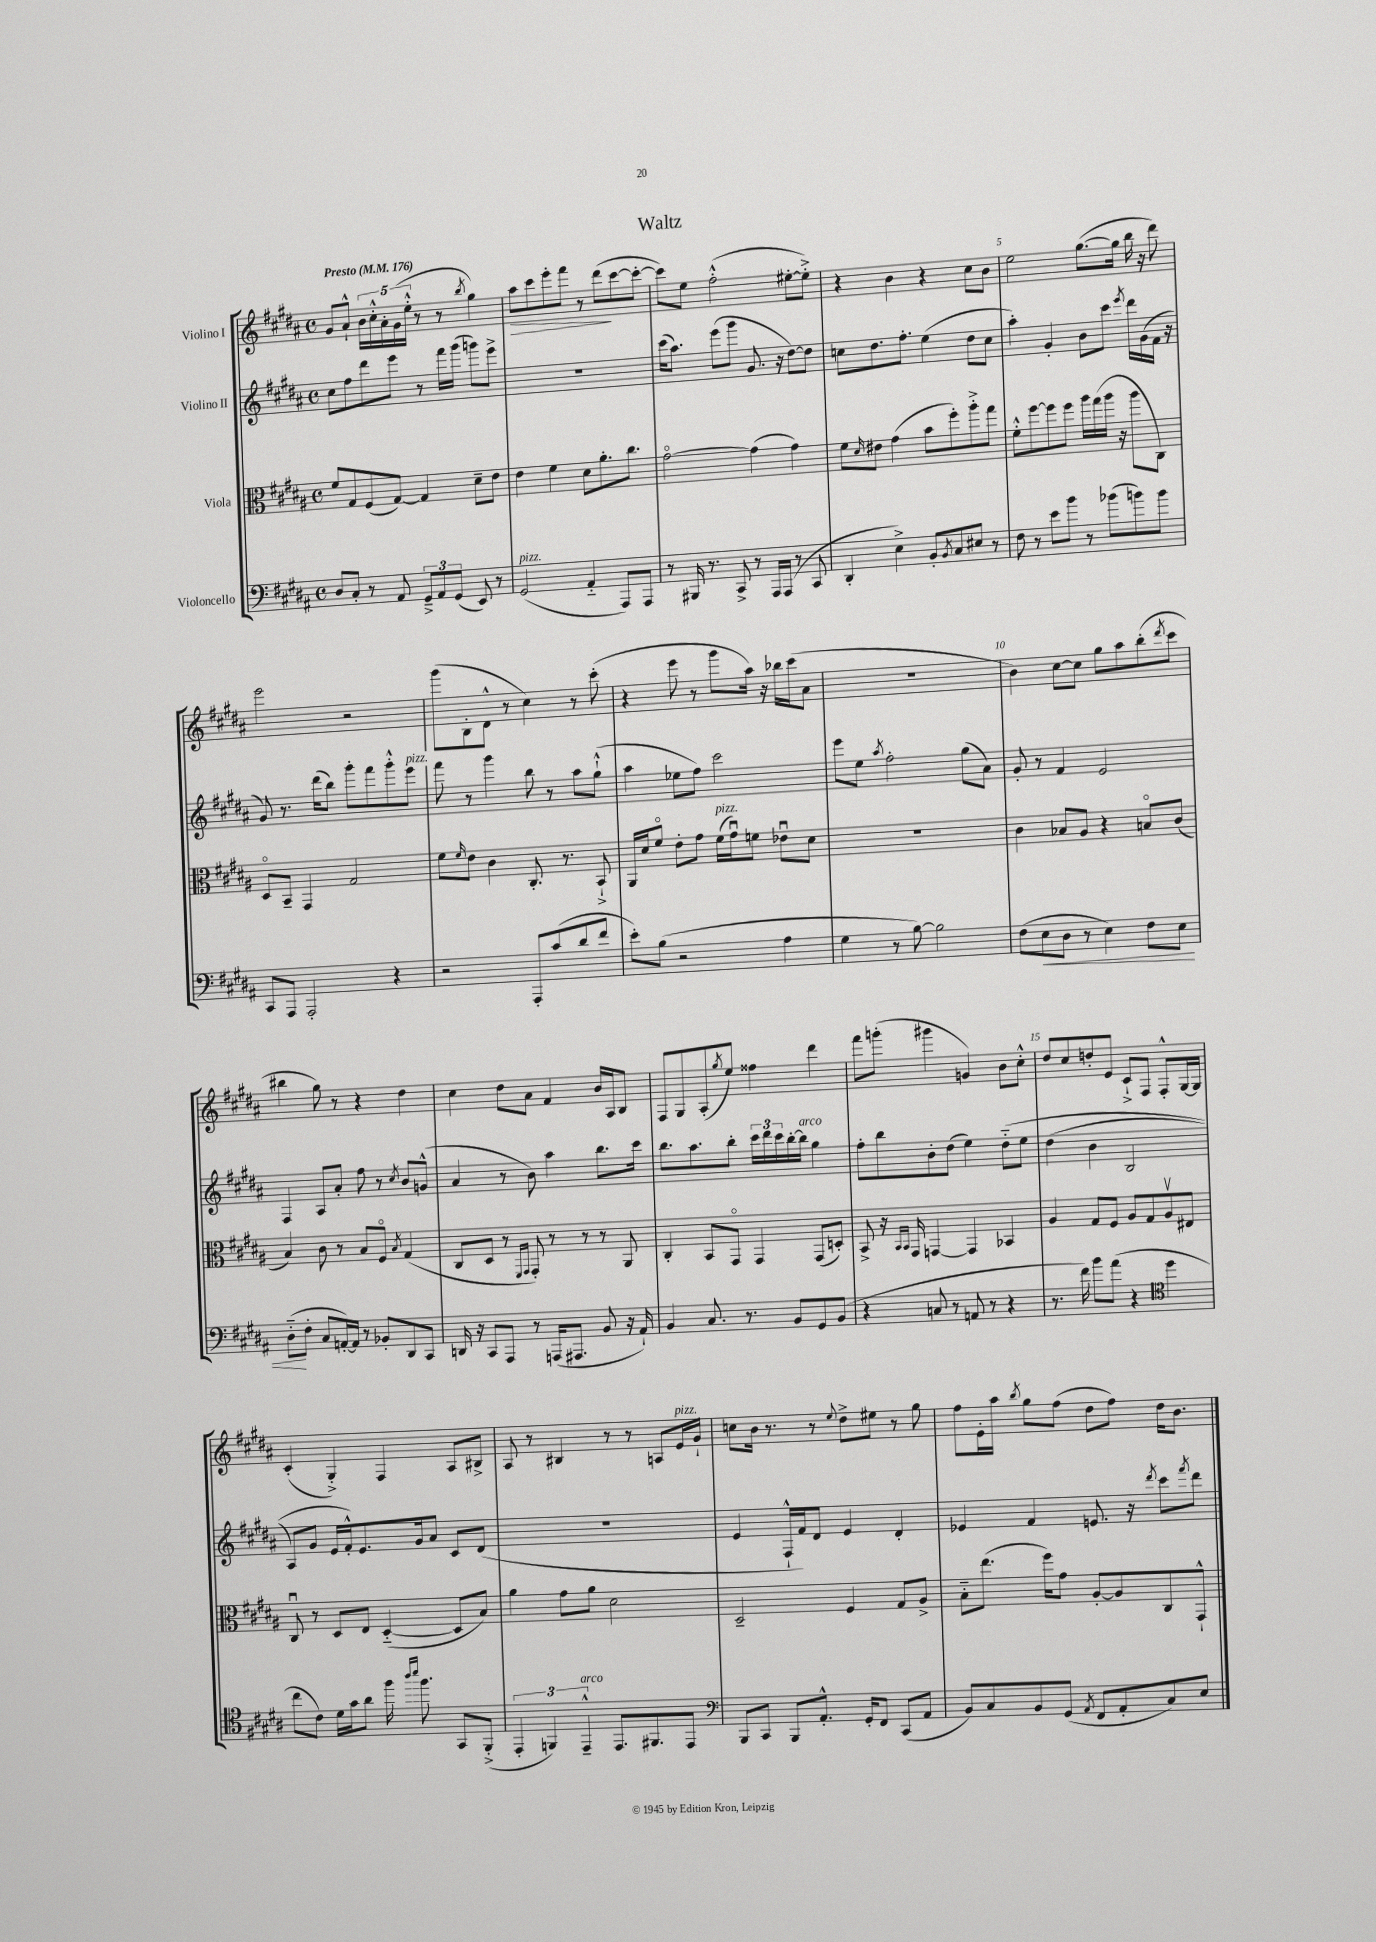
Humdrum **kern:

**kern	**dynam	**kern	**kern	**kern	**dynam
*part4	*part4	*part3	*part2	*part1	*part1
*staff4	*staff4	*staff3	*staff2	*staff1	*staff1
*I"Violoncello	*	*I"Viola	*I"Violino II	*I"Violino I	*
*clefF4	*	*clefC3	*clefG2	*clefG2	*
*k[f#c#g#d#a#]	*	*k[f#c#g#d#a#]	*k[f#c#g#d#a#]	*k[f#c#g#d#a#]	*
*M4/4	*	*M4/4	*M4/4	*M4/4	*
*met(c)	*	*met(c)	*met(c)	*met(c)	*
*MM176	*	*MM176	*MM176	*MM176	*
=1	=1	=1	=1	=1	=1
!	!	!	!	!LO:TX:a:B:t=Presto	!
8D#/L	.	8f#/L	8cc#\L	8g#/L	.
8C#'/J	.	8G#/	8ff#\	8a#`^^/J	.
8r	.	(8F#/	8ddd#\	20b\LL	.
.	.	.	.	20cc#'^^\	.
.	.	.	.	20a#'\	.
8AA#/	.	[8G#/J)	8eee\J	.	.
.	.	.	.	(20g#\	.
.	.	.	.	20ee'^^\JJ	.
12GG#~^/L	.	4G#/]	8r	8r	.
12AA#/	.	.	.	.	.
.	.	.	16fff#\LL	8r	.
(12GG#/J	.	.	.	.	.
.	.	.	(16ggg#\JJ	.	.
.	.	.	.	8qbb/	.
8EE/)	.	8d#~\L	8gggn\L)	4gg#\)	.
8r	.	8e\J	8eee^\J	.	.
=2	=2	=2	=2	=2	=2
!LO:TX:a:i:t=pizz.	!	!	!	!	!
!	!	!	!	!	!LO:HP:b
(2GG#/	.	4e\	1r	8aa#\L	>
.	.	.	.	8ccc#\	.
.	.	4f#\	.	8eee'\	.
.	.	.	.	8fff#\J	.
4AA#/	.	8d#\L	.	8r	.
.	.	8.a#'\	.	(8ddd#\L	.
8AAA#/L)	.	.	.	[8ccc#\	]
.	.	8.cc#\J	.	.	.
8AAA#/J	.	.	.	8ccc#'\J_	.
=3	=3	=3	=3	=3	=3
8r	.	[2g#\	(16ccc#\KL	8ccc#\L])	.
.	.	.	8.aa#\J)	.	.
16BBB#X/	.	.	.	8ee\J	.
8.r	.	.	.	.	.
.	.	.	(8eee\L	(2ff#'^^\	.
8CC#^/	.	.	8ggg#\J	.	.
8r	.	(4g#\]	8.g#/	.	.
16AAA#/LL	.	.	.	.	.
(16AAA#/JJ	.	.	16r	.	.
8r	.	4g#\)	[8dd#\L)	[8ee#X'\L	.
8CC#/	.	.	8dd#\J]	8ee#'^\J])	.
=4	=4	=4	=4	=4	=4
4DD#'/	.	8f#\L	8ccn\L	4r	.
.	.	16qqd#/	.	.	.
.	.	8e#X\J	8.dd#\	.	.
4E^\)	.	(4g#\	.	4b\	.
.	.	.	8.ff#'\J	.	.
8BB'/L	.	8b\L	(4ee\	4r	.
8qBB/	.	.	.	.	.
8C#/	.	8ff#'\)	.	.	.
8E#X/J	.	8aa#'^\	8dd#\L	8cc#\L	.
8r	.	8gg#\J	8cc\J	8b\J	.
=5	=5	=5	=5	=5	=5
8F#\	.	8f#'^^\L	4aa#'\)	2ee\	.
8r	.	[8ff#\	.	.	.
8e\L	.	8ff#\]	4g#'/	.	.
8b\J	.	8ff#\J	.	.	.
8r	.	16aa#\LL	8b\L	([8.gg#\L	.
.	.	(16gg#\	.	.	.
(8b-X\L	.	16aa#\JJ	8ccc#\J	.	.
.	.	16r	.	16gg#\Jk]	.
.	.	.	8qeee/	.	.
8bn\)	.	8aa#\L	16ddd#\LL	16bb\	.
.	.	.	(16g#\	16r	.
8b\J	.	8C#\J)	16f#\JJ	8ddd#\)	.
.	.	.	16r	.	.
!!LO:LB:g=z
=6	=6	=6	=6	=6	=6
8CC#/L	.	8D#/L	8g#/)	2eee\	.
8AAA#/J	.	8BB~/J	8.r	.	.
2AAA#'/	.	4GG#/	.	.	.
.	.	.	(16ddd#\KL	.	.
.	.	.	8bb\J)	.	.
.	.	2G#/	8ggg#'\L	2r	.
.	.	.	8fff#\	.	.
4r	.	.	8ggg#'^^\	.	.
!	!	!	!LO:TX:a:i:t=pizz.	!	!
.	.	.	8eee\J	.	.
=7	=7	=7	=7	=7	=7
2r	.	8f#\L	8fff#\	(8ggg#\L	.
.	.	16qqf#/	.	.	.
.	.	8e\J	8r	8B'\	.
.	.	4c#\	4ggg#\	8d#^^\J	.
.	.	.	.	8r	.
8AAA#'/L	.	8.C#'/	8bb\	4cc#\)	.
(8c#/	.	.	8r	.	.
.	.	8.r	.	.	.
8d#/	.	.	8aa#\L	8r	.
8f#/J	.	8BB`^/	(8gg#`^^\J	(8ccc#'\	.
=8	=8	=8	=8	=8	=8
8e'\L)	.	16AA#/LL	4aa#\	4r	.
.	.	16d#/J	.	.	.
(8B\J	.	8f#/J	.	.	.
2r	.	8e'\L	8ee-X\L	8eee\	.
.	.	8g#\J	8ff#\J)	8r	.
!	!	!LO:TX:a:i:t=pizz.	!	!	!
.	.	(16f#\LL	2ccc#\	8ggg#\L	.
.	.	16g#u\J)	.	.	.
.	.	8fn\J	.	16aa#\Jk)	.
.	.	.	.	16r	.
4A#\	.	8e-Xu\L	.	16bb-X\LL	.
.	.	.	.	(16ccc#\J	.
.	.	8d#\J	.	8a#\J	.
=9	=9	=9	=9	=9	=9
4G#\	.	1r	8eee\L	1r	.
.	.	.	8ee\J	.	.
.	.	.	8qaa#/	.	.
8r	.	.	2ff#'\	.	.
[8B\)	.	.	.	.	.
2B\]	.	.	.	.	.
.	.	.	(8gg#\L	.	.
.	.	.	8a#\J)	.	.
=10	=10	=10	=10	=10	=10
(8F#\L	.	4c#\	8g#'/	4b\)	.
!	!LO:HP:b	!	!	!	!
8E\	<	.	8r	.	.
8D#\J	.	8B-X/L	4f#/	[8cc#\L	.
8r	.	8A#/J	.	8cc#\J]	.
4E\)	.	4r	2e/	8gg#\L	.
.	.	.	.	8aa#\	.
8F#\L	.	8Bn/L	.	(8bb'\	.
.	.	.	.	8qddd#/	.
8E\J	.	(8c#/J	.	8ccc#\J	.
!!LO:LB:g=z
=11	=11	=11	=11	=11	=11
(8D#\L	.	4B/)	4F#/	4bb#X\	.
8F#'\J	[	.	.	.	.
8C#/L	.	8c#\	8A#/L	8gg#\)	.
[16AAn'/L)	.	8r	8a#'/J	8r	.
16AA/JJ]	.	.	.	.	.
8r	.	8B/L	8ff#\	4r	.
8BB-X'/L	.	8F#/J	8r	.	.
.	.	8qB/	8qcc#/	.	.
8DD#/	.	(4G#/	8b/L	4dd#\	.
8CC#/J	.	.	(8gn^^/J	.	.
=12	=12	=12	=12	=12	=12
16DDn/	.	8C#/L	4a#/	4cc#\	.
16r	.	.	.	.	.
8CC#/L	.	8D#/J	.	.	.
8AAA#/J	.	8r	8r	8dd#\L	.
.	.	16qqFF#/LL	.	.	.
.	.	16qqGG#/JJ	.	.	.
8r	.	8GG#'/)	8b\)	8a#\J	.
(16AAAn/KL	.	8r	4aa#\	4f#/	.
8.AAA#X/J	.	.	.	.	.
.	.	8r	.	.	.
8BB/	.	8r	8.bb\L	16b/LL	.
.	.	.	.	16A#/J	.
16r	.	8AA#/	.	8B/J	.
16AA#`/)	.	.	16ccc#\Jk	.	.
=13	=13	=13	=13	=13	=13
4BB/	.	4C#'/	8.bb\L	8F#/L	.
.	.	.	.	8G#/	.
.	.	.	8.aa#\	.	.
8.C#/	.	8BB/L	.	(8A#'/	.
.	.	.	.	8qgg#/	.
.	.	8GG#/J	8bb'\J	8ee/J)	.
8.r	.	.	.	.	.
.	.	4GG#/	24ccc#\LL	4ff##X\	.
.	.	.	24ddd#\	.	.
.	.	.	24ccc#\	.	.
8BB/L	.	.	[16bb'\	.	.
!	!	!	!LO:TX:a:i:t=arco	!	!
.	.	.	16bb\JJ]	.	.
8GG#/	.	(8GG#/L	4gg#\	4ddd#\	.
(8BB/J	.	8Dn'/J)	.	.	.
=14	=14	=14	=14	=14	=14
4r	.	8BB^/	8ff#'\L	8fff#\L	.
.	.	16r	8bb\	(8gggn'\J	.
.	.	16qqBB/LL	.	.	.
.	.	16qqBB/JJ	.	.	.
.	.	16GG#/	.	.	.
8Cn/	.	[4GGn/	8b'\	4ggg#X\	.
8r	.	.	(8dd#\J	.	.
8AAn/	.	4GG/]	4ee\)	4gn/)	.
8r	.	.	.	.	.
4r	.	4BB-X/	(8dd#\L	8b\L	.
.	.	.	8ee\J	8cc#'^^\J	.
=15	=15	=15	=15	=15	=15
8.r	.	4A#/	(4dd#\	8dd#/L	.
.	.	.	.	8cc#/	.
16f#\)	.	.	.	.	.
8b\L	.	8G#/L	4b\	8ddn'/	.
(8a#\J	.	8F#/J	.	8e/J	.
4r	.	8A#/L	2B/	8c#`^/L	.
.	.	8G#/	.	8F#/J	.
*clefC4	*	*	*	*	*
4dd#\	.	8A#v/	.	8F#'^^/L	.
.	.	8E#X/J	.	[16G#/L	.
.	.	.	.	16G#/JJ]	.
!!LO:LB:g=z
=16	=16	=16	=16	=16	=16
8cc#\L	.	8C#u/	8A#/L)	(4c#'/	.
8c#\J)	.	8r	8g#/J	.	.
16d#\LL	.	8D#/L	16e/LL	4G#'^/)	.
16g#\J	.	.	16f#'^^/J)	.	.
8a#\J	.	8E/J	8.e/	.	.
16ff#\	.	([4D#/	.	4F#/	.
16qqaa#/LL	.	.	.	.	.
16qqbb/JJ	.	.	.	.	.
8.ff#\	.	.	16g#/k	.	.
.	.	.	8a#/J	.	.
8GG#/L	.	8D#/L]	8c#/L	8A#/L	.
(8FF#'^/J	.	8B/J)	(8d#/J	8B#X^/J	.
=17	=17	=17	=17	=17	=17
6EE'/	.	4a#\	1r	8A#/	.
.	.	.	.	8r	.
6FFn/)	.	.	.	.	.
.	.	8g#\L	.	4B#X/	.
!LO:TX:a:i:t=arco	!	!	!	!	!
6EE~^^/	.	.	.	.	.
.	.	8a#\J	.	.	.
8.EE/L	.	2d#\	.	8r	.
.	.	.	.	8r	.
8.FF#X/	.	.	.	.	.
.	.	.	.	8An/L	.
!	!	!	!	!LO:TX:a:i:t=pizz.	!
8EE/J	.	.	.	16e/L	.
.	.	.	.	16g#`/JJ	.
=18	=18	=18	=18	=18	=18
*clefF4	*	*	*	*	*
8BBB/L	.	2D#~/	4e/	8ccn\L	.
8CC#/J	.	.	.	16b\Jk	.
.	.	.	.	8.r	.
8BBB/L	.	.	16F#`^^/LL	.	.
.	.	.	16f#/J)	.	.
8.AA#'^^/J	.	.	8d#/J	8r	.
.	.	.	.	8qqee/	.
.	.	4F#/	4e/	8dd#^\L	.
16GG#'/KL	.	.	.	.	.
8FF#/J	.	.	.	8ee#X\J	.
(8CC#/L	.	8G#/L	4d#'/	8r	.
8AA#/J	.	8A#^/J	.	8gg#\	.
=19	=19	=19	=19	=19	=19
8BB/L)	.	8B\L	4e-X/	8ff#\L	.
8C#/	.	(8.ee\J	.	16e'\L	.
.	.	.	.	16aa#\JJ	.
.	.	.	.	8qbb/	.
8BB/	.	.	4f#/	8gg#\L	.
.	.	16ff#\KL)	.	.	.
(8GG#/J	.	8g#\J	.	(8ff#\J	.
8qAA#/	.	.	.	.	.
8FF#/L	.	[8A#'/L	8.en/	8dd#\L	.
8AA#'/	.	8A#/]	.	8ff#\J)	.
.	.	.	16r	.	.
.	.	.	8qddd#/	.	.
8C#/)	.	8C#/	8ccc#\L	16dd#\KL	.
.	.	.	.	8.b\J	.
.	.	.	8qfff#/	.	.
8E/J	.	8GG#`^^/J	8ddd#\J	.	.
==	==	==	==	==	==
*-	*-	*-	*-	*-	*-
